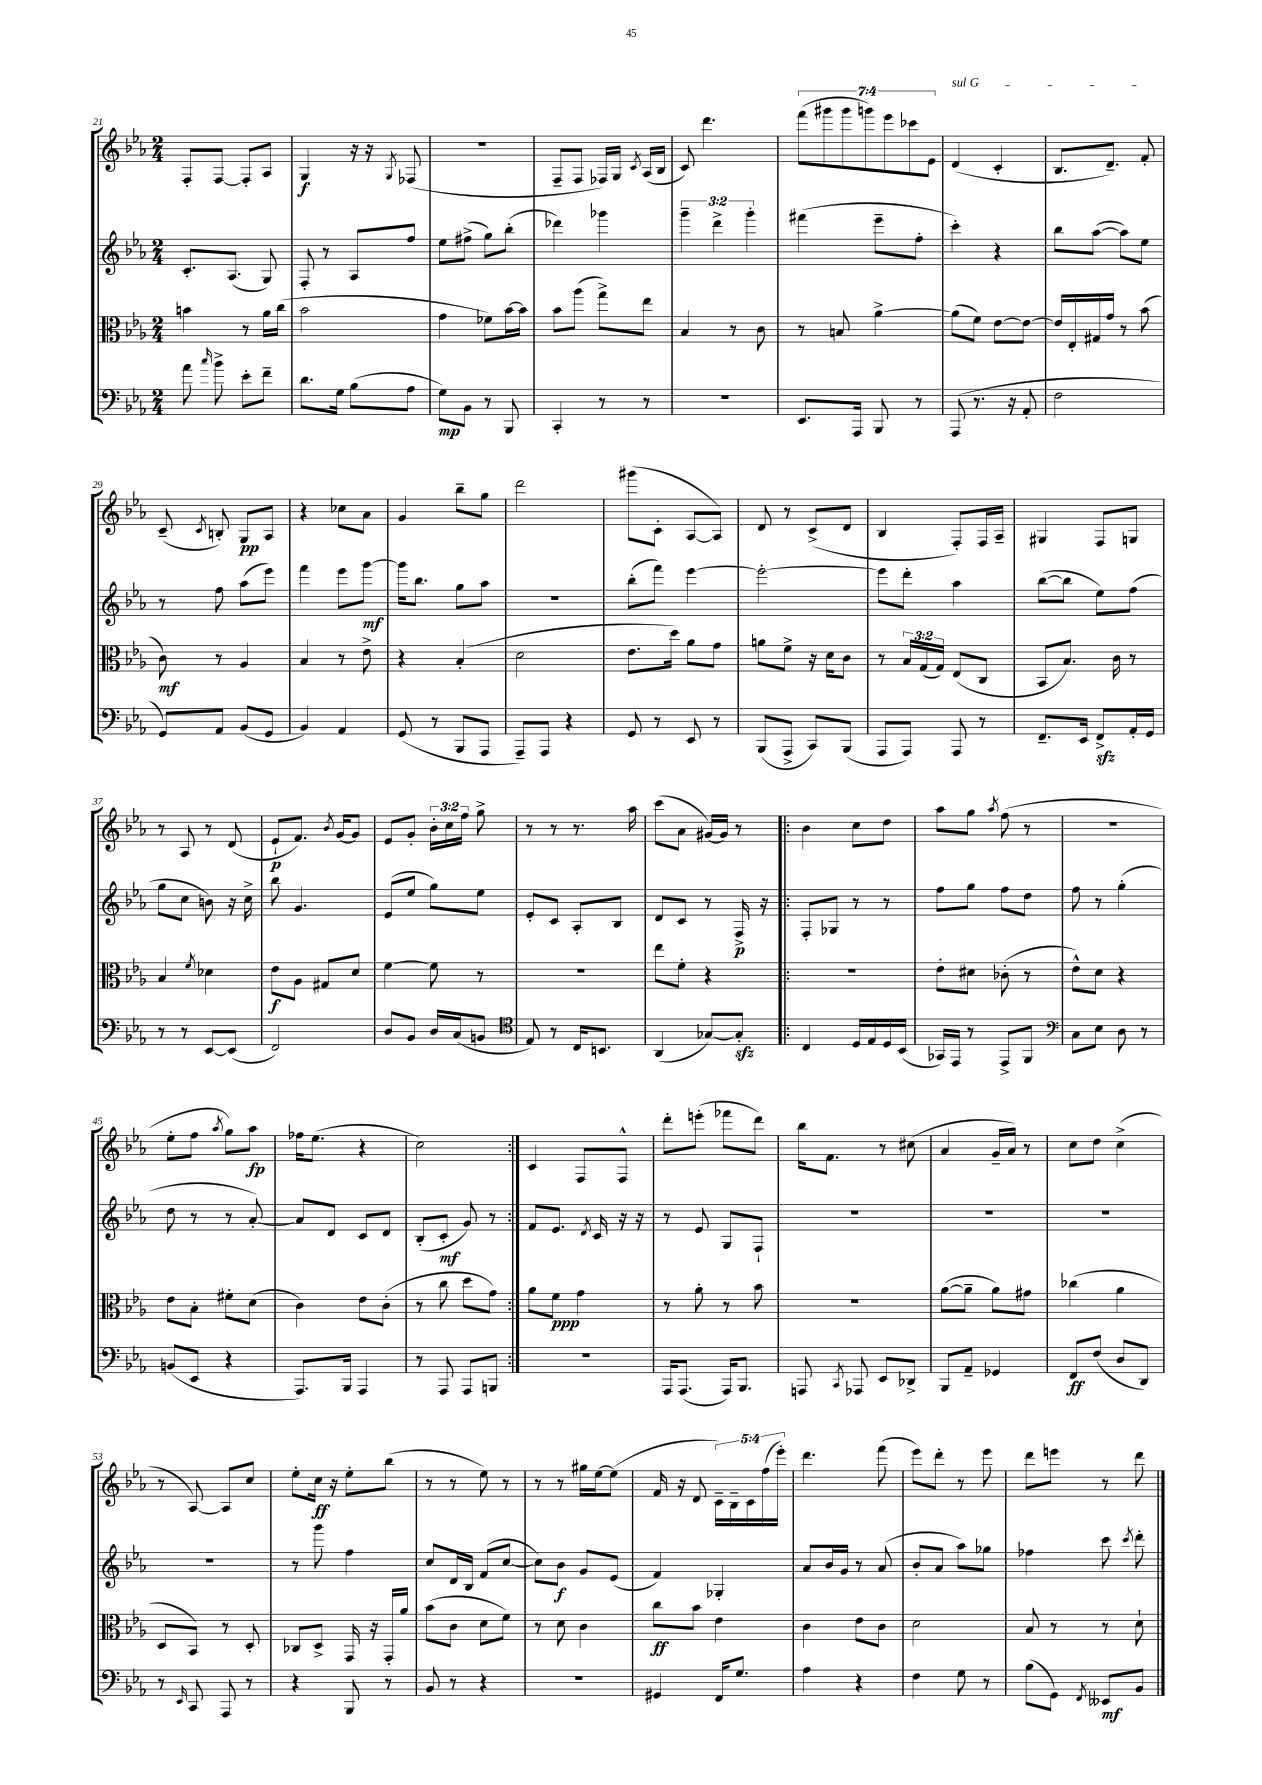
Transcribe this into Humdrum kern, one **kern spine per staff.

**kern	**kern	**kern	**kern
*staff4	*staff3	*staff2	*staff1
*clefF4	*clefC3	*clefG2	*clefG2
*k[b-e-a-]	*k[b-e-a-]	*k[b-e-a-]	*k[b-e-a-]
*M2/4	*M2/4	*M2/4	*M2/4
8a-\	4b\	8.c'/L	8F'/L
16qqcc/	.	.	.
8b-^\	.	.	[8F/J
.	.	(8.A-/J	.
8e-'\L	8r	.	8F'/]L
8f~\J	16a-\LL	8G/)	8A-/J
.	(16cc\JJ	.	.
=	=	=	=
8.d\L	2b-\	8F'/	4G/
.	.	8r	.
16G\Jk	.	.	.
(8B-\L	.	8A-/L	16r
.	.	.	16r
.	.	.	8qG/
8A-\J	.	8ff/J	(8F-/
=	=	=	=
8G\L)	4g\	8ee-\L	2r
8BB-\J	.	(8ff#^\J	.
8r	8f-\L)	8gg\L)	.
8BBB-/	[16b-\L	(8bb-'\J	.
.	16b-\]JJ	.	.
=	=	=	=
4CC'/	8b-\L	4ddd-\)	8F~/L
.	(8aa-\J	.	8F/J
8r	8gg^\L)	4ggg-\	16F-/LL)
.	.	.	16G/JJ
.	.	.	8qc/
8r	8ee-\J	.	(16A-/LL
.	.	.	16B-/JJ
=	=	=	=
2r	4B-/	6ggg~\	8c/)
.	.	.	4.ddd\
.	.	6ddd^\	.
.	8r	.	.
.	.	6ggg'\	.
.	8c\	.	.
=	=	=	=
8.EE-/L	8r	(4fff#\	(14fff\L
.	.	.	14ggg#\
.	8B/	.	.
.	.	.	14ggg#\
16AAA-/Jk	.	.	.
.	.	.	14ggg\)
8BBB-/	[4a-^\	8eee-~\L	.
.	.	.	14eee-\
.	.	.	14ccc-\
8r	.	8ff'\J	.
.	.	.	14e-\J
=	=	=	=
(8AAA-/	(8a-\]L	4ccc'\)	(4d/
8.r	8f\J)	.	.
.	[8e-\L	4r	4c'/
16r	.	.	.
8AA-'/	8e-\_J	.	.
=	=	=	=
2F\	16e-/]LL	8bb-\L	8.B-/L
.	16E-'/	.	.
.	16G#/	([8aa-\J	.
.	16g/JJ	.	8.d~/J)
.	8r	8aa-\]L)	.
.	(8b-\	8ee-\J	8f'/
=	=	=	=
8GG/L)	8c\)	8r	(8c~/
.	.	.	8qc/
8AA-/J	8r	8ff\	8B'/)
(8BB-/L	4A-/	(8aa-\L	8G/L
8GG/J	.	8eee-\J)	8A-/J
=	=	=	=
4BB-/)	4B-/	4fff\	4r
4AA-/	8r	8eee-\L	8cc-\L
.	8e-^\	[8ggg\J	8a-\J
=	=	=	=
(8GG/	4r	16ggg\]LK	4g/
.	.	8.bb-\J	.
8r	.	.	.
8BBB-/L	(4B-'/	8gg\L	8bb-~\L
8AAA-/J	.	8aa-\J	8gg\J
=	=	=	=
8AAA-~/L)	2d\	2r	2ddd\
8AAA-/J	.	.	.
4r	.	.	.
=	=	=	=
8GG/	8.e-\L	(8bb-'\L	(8ggg#\L
8r	.	8fff\J)	8c'\J
.	16dd\Jk)	.	.
8EE-/	8a-\L	[4eee-\	[8A-/L
8r	8g\J	.	8A-/]J)
=	=	=	=
(8BBB-/L	8a\L	2eee-'\_	8d/
8AAA-^/J	8f^\J	.	8r
8CC/L)	16r	.	(8c^/L
.	16d\LK	.	.
(8BBB-/J	8c\J	.	8d/J
=	=	=	=
8AAA-/L	8r	8eee-\]L	4B-/
8AAA-/J)	24B-/LL	8ddd'\J	.
.	(24G/	.	.
.	24G/JJ)	.	.
8AAA-/	(8E-/L	4aa-\	8F'/L)
8r	8C/J	.	16F/L
.	.	.	16A-~/JJ
=	=	=	=
8.FF~/L	8BB-/L	([8bb-\L	4G#/
.	8.B-/J)	8bb-\]J	.
16EE-/Jk	.	.	.
8FF^/L	.	8ee-\L)	8F/L
.	16c\	.	.
16AA-'/L	8r	(8ff\J	8G/J
16GG/JJ	.	.	.
=	=	=	=
8r	4B-/	8gg\L	8r
8r	.	8cc\J	8A-/
.	8qf/	.	.
[8EE-/L	4d-\	8b\)	8r
(8EE-/]J	.	16r	(8d/
.	.	16cc^\	.
=	=	=	=
2FF/)	8e-\L	8bb-\	8e-`/L
.	8A-\J	4.g/	8.f/J)
.	8G#/L	.	.
.	.	.	8qb-/
.	.	.	[16g/LK
.	8d/J	.	8g/]J
=	=	=	=
8D/L	[4f\	(8e-/L	8e-/L
8BB-/J	.	8ee-/J	8g'/J
16D/LL	8f\]	8gg\L)	24b-'\LL
.	.	.	24cc\
(16C/J	.	.	.
.	.	.	24ff\JJ
8BB/J	8r	8ee-\J	8gg^\
=	=	=	=
*clefC4	*	*	*
8E-/)	2r	8e-'/L	8r
8r	.	8c/J	8r
16C/LK	.	8A-'/L	8.r
8.BB/J	.	.	.
.	.	8B-/J	.
.	.	.	16aa-\
=	=	=	=
(4AA-/	8ee-\L	8d/L	(8ccc\L
.	8f'\J	8c/J	8a-\J
[8G-/L)	4r	8r	[16g#/LL)
.	.	.	16g#/]JJ
8G-'/]J	.	16F^/	8r
.	.	16r	.
=!|:	=!|:	=!|:	=!|:
4C/	2r	8F'/L	4b-\
.	.	8G-/J	.
16D/LL	.	8r	8cc\L
16E-/	.	.	.
16D/	.	8r	8dd\J
(16BB-/JJ	.	.	.
=	=	=	=
16GG-/LL)	8e-'\L	8ff\L	8aa-\L
16EE-/JJ	.	.	.
8r	8d#\J	8gg\J	8gg\J
.	.	.	8qaa-/
8EE-^/L	(8c-'\	8ff\L	(8ff\
8FF/J	8r	8dd\J	8r
=	=	=	=
*clefF4	*	*	*
8C\L	8e-^^\L)	8ff\	2r
8E-\J	8d\J	8r	.
8D\	4r	(4gg'\	.
8r	.	.	.
=	=	=	=
(8BB/L	8e-\L	8dd\	8ee-'\L
8EE-/J	8B-'\J	8r	8ff\J
.	.	.	8qaa-/
4r	8f#'\L	8r	8gg\L)
.	(8d\J	[8a-'/)	8aa-\J
=	=	=	=
8.AAA-/L)	4c\)	8a-/]L	16ff-\LK
.	.	.	(8.ee-\J
.	.	8d/J	.
16BBB-/Jk	.	.	.
4AAA-/	8e-\L	8c/L	4r
.	(8c'\J	8d/J	.
=	=	=	=
8r	8r	(8B-'/L	2cc\)
8AAA-/	8cc\	8c'/J	.
8AAA-/L	8dd\L	8g/)	.
8BBB/J	8g\J)	8r	.
=:|!	=:|!	=:|!	=:|!
2r	8a-\L	8f/L	4c/
.	8f\J	8.e-/J	.
.	4g\	.	8F/L
.	.	8qd/	.
.	.	16c/	.
.	.	16r	8F^^/J
.	.	16r	.
=	=	=	=
16AAA-/LK	8r	8r	8ddd'\L
(8.AAA-/J	.	.	.
.	8a-'\	8e-/	(8eee'\J
16AAA-/LK)	8r	8G/L	8fff-\L
8.BBB-/J	.	.	.
.	8b-\	8F`/J	8ddd\J)
=	=	=	=
8AAA/	2r	2r	16bb-\LK
.	.	.	8.f\J
8qCC/	.	.	.
8AAA-/	.	.	.
8EE-/L	.	.	8r
8DD-^/J	.	.	(8cc#\
=	=	=	=
8BBB-/L	([8a-\L	2r	4a-/
8AA-~/J	8a-~\]J	.	.
4GG-/	8a-\L)	.	16g~/LL
.	.	.	16a-/JJ)
.	8g#\J	.	8r
=	=	=	=
8FF/L	(4cc-\	2r	8cc\L
(8F/J	.	.	8dd\J
8D/L	4a-\	.	(4cc^\
8DD/J)	.	.	.
=	=	=	=
8r	8D/L	2r	8r
16qqEE-/	.	.	.
8CC/	8BB-/J)	.	[8A-/)
8AAA-/	8r	.	8A-/]L
8r	8D'/	.	8cc/J
=	=	=	=
4r	8C-/L	8r	8ee-'\L
.	8D^/J	8ggg\	16cc\Jk
.	.	.	16r
8BBB-/	16GG/	4ff\	8ee-'\L
.	16r	.	.
8r	16GG'/LL	.	(8bb-\J
.	16a-/JJ	.	.
=	=	=	=
8BB-/	(8b-\L	8cc/L	8r
8r	8c\J	16d/L	8r
.	.	16B-/JJ	.
4r	8d\L	(8f/L	8ee-\)
.	8f\J)	[8cc/J	8r
=	=	=	=
2r	8r	8cc\]L)	8r
.	8d\	8b-\J	8r
.	4c\	8g/L	16gg#\LL
.	.	.	[16ee-\J
.	.	(8e-/J	(8ee-\]J
=	=	=	=
4GG#/	8cc\L	4f/)	16f/
.	.	.	16r
.	8b-\J	.	8d/
16FF/LK	4e-\	4G-'/	20c~\LL)
.	.	.	20B-~\
8.G/J	.	.	.
.	.	.	20c\
.	.	.	(20ff\
.	.	.	20eee-'\JJ)
=	=	=	=
4A-\	4c\	8a-/L	4.ddd\
.	.	16b-/L	.
.	.	16g/JJ	.
4r	8e-\L	8r	.
.	8c\J	(8a-/	(8fff\
=	=	=	=
4F\	2d\	8b-'/L	8eee-\L)
.	.	8a-/J	8ddd'\J
8G\	.	8aa-\L)	8r
8r	.	8gg-\J	8eee-\
=	=	=	=
(8B-\L	8B-/	4ff-\	8ddd\L
8GG\J)	8r	.	8eee\J
8qFF/	.	.	.
8EE--/L	8r	8ccc\	8r
.	.	8qccc/	.
8BB-/J	8d`\	8ddd'\	8ddd\
==	==	==	==
*-	*-	*-	*-
